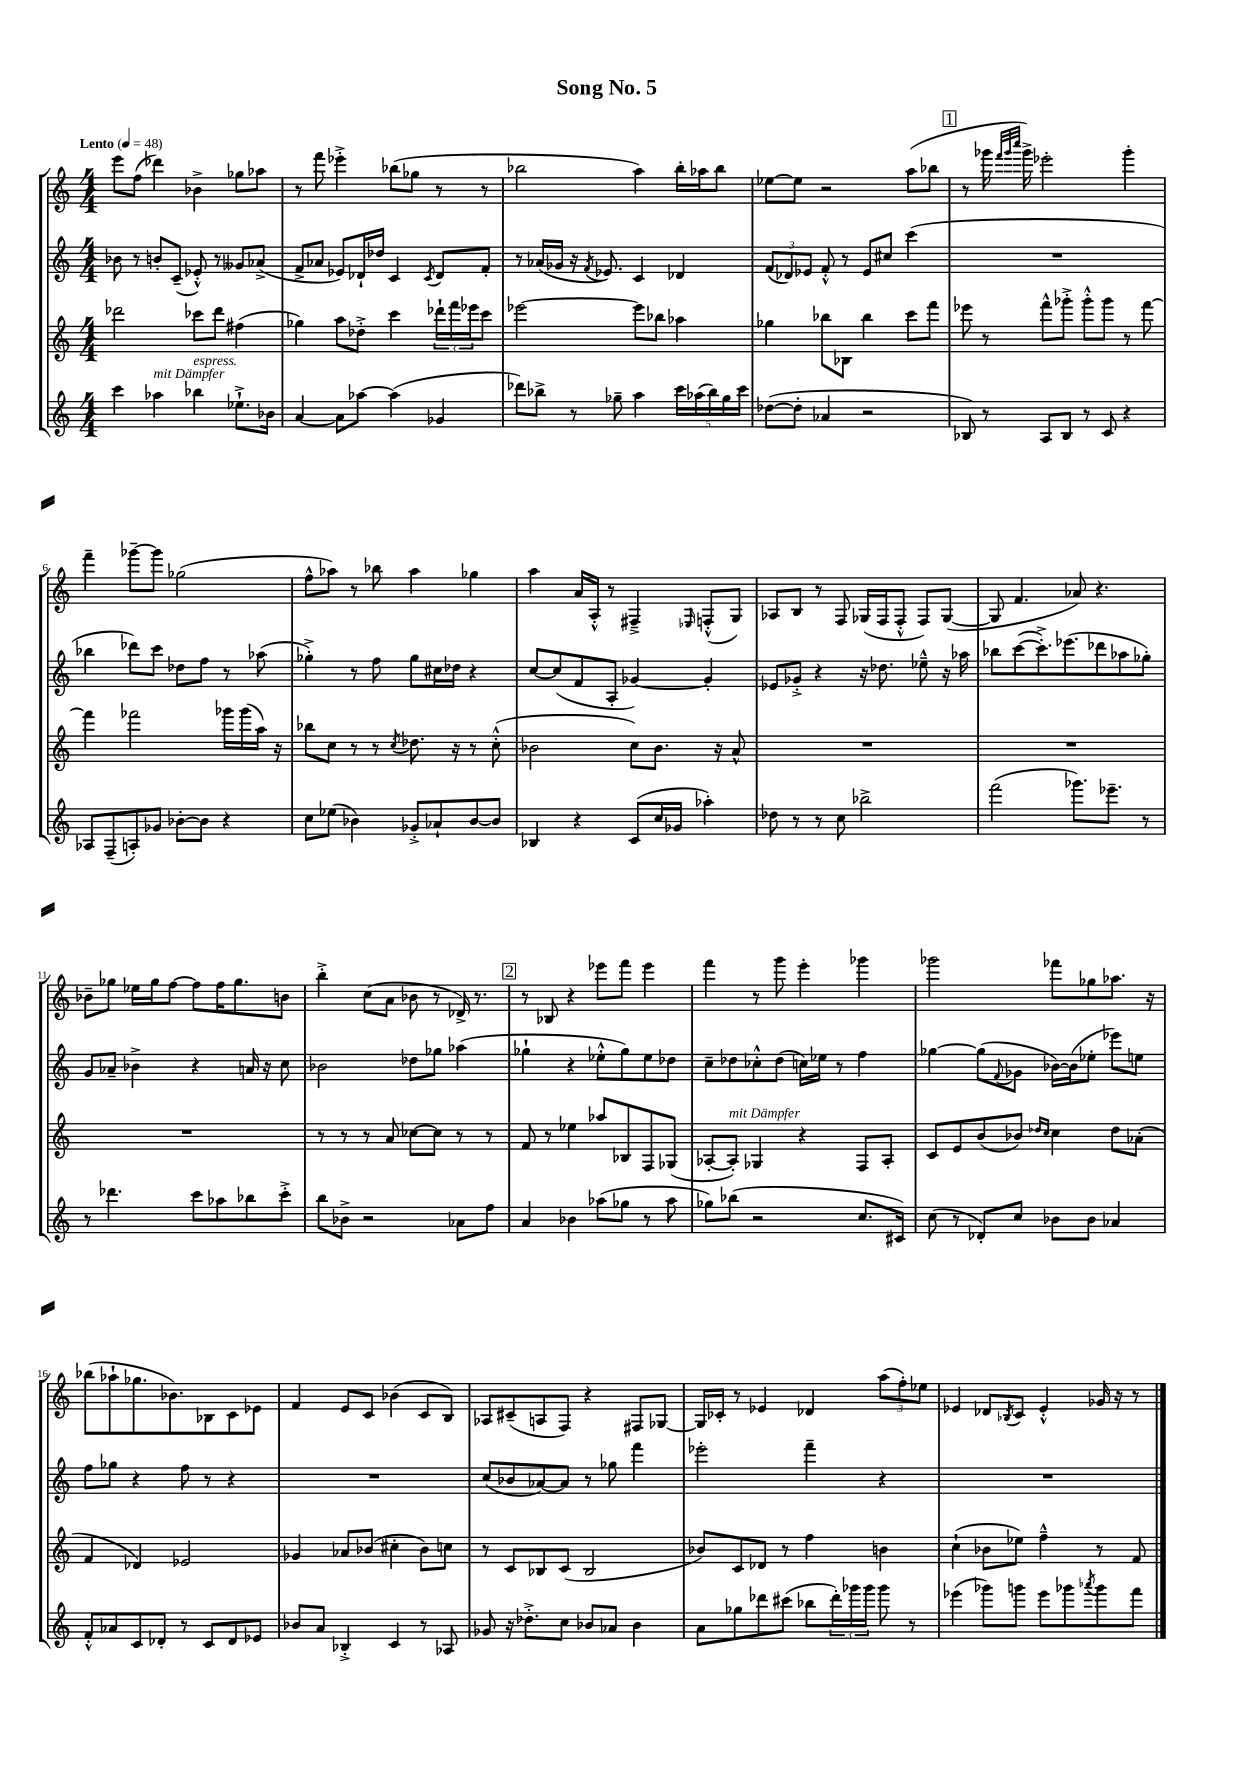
\header { title = "Song No. 5" }
<<
\new StaffGroup <<
\new Staff = "s0" {
    \clef treble \key c \major \numericTimeSignature \time 4/4 \tempo "Lento" 4 = 48
    e'''8 f''8( des'''4) bes'4-> ges''8 aes''8 |
    r8 f'''8 ees'''4-.-> bes''8( ges''8 r8 r8 |
    bes''2 a''4) bes''16-. aes''16 bes''8 |
    ees''8~ ees''8 r2 a''8( bes''8 |
    \mark \markup { \box "1" } r8 ges'''16 \grace { f'''32 ges'''32 c''''32 } ges'''16->) ees'''2-. ges'''4-. |
    f'''4-- ges'''8~-- ges'''8 ges''2( |
    f''8-^ aes''8) r8 bes''8 aes''4 ges''4 |
    a''4 a'16 a16-.-^ r8 fis4---> \grace { ees16 } f8-.-^( g8) |
    aes8 b8 r8 f8 ges16( f16 f8-.-^ f8) ges8~( |
    ges8 f'4. aes'8) r4. |
    bes'8-- ges''8 ees''16 ges''16 f''8~ f''8 f''16 ges''8. b'8 |
    b''4-.-> c''8( a'8 bes'8 r8 des'16->) r8. |
    \mark \markup { \box "2" } r8 bes8 r4 ees'''8 f'''8 ees'''4 |
    f'''4 r8 g'''8 e'''4-. ges'''4 |
    ges'''2 fes'''8 ges''8 aes''8. r16 |
    bes''8( aes''8-! ges''8. bes'8.) bes8 c'8 ees'8 |
    f'4 e'8 c'8 bes'4( c'8 b8) |
    aes8 cis'8--( a8 f8) r4 fis8 ges8~ |
    ges16 ces'16-. r8 ees'4 des'4 \tuplet 3/2 { a''8( f''8-.) ees''8 } |
    ees'4 des'8 \acciaccatura { bes8 } c'8 ees'4-.-^ ges'16 r16 r8 \bar "|." |
}
\new Staff = "s1" {
    \clef treble \key c \major \numericTimeSignature \time 4/4
    bes'8 r8 b'8-. c'8--( ees'8-.-^) r8 geses'8 aes'8->( |
    f'8-> aes'8 ees'8) des'16-! des''16 c'4 \acciaccatura { c'8 } des'8 f'8-. |
    r8 aes'16( ges'16 r16 \acciaccatura { f'8 } ees'8.) c'4 des'4 |
    \tuplet 3/2 { f'8( des'8) ees'8 } f'8-.-^ r8 ees'8 cis''8 c'''4( |
    \mark \markup { \box "1" } R1 |
    bes''4 des'''8) c'''8 des''8 f''8 r8 aes''8( |
    ges''4-.->) r8 f''8 ges''8 cis''16 des''16 r4 |
    c''8~ c''8( f'8 a8-. ges'4~) ges'4-. |
    ees'8 ges'8-.-> r4 r16 des''8. ees''8---^ r16 aes''16 |
    bes''8 c'''8~( c'''8.-.->) ees'''8.( des'''8 aes''8 ges''8-.) |
    g'8 aes'8-- bes'4-> r4 a'16 r16 c''8 |
    bes'2 des''8 ges''8 aes''4( |
    \mark \markup { \box "2" } ges''4-! r4 ees''8-.-^ ges''8) ees''8 des''8 |
    c''8-- des''8 ces''8-.-^ des''8( c''16) ees''16 r8 f''4 |
    ges''4~ ges''8( \appoggiatura { f'8 } ges'8 bes'16~) bes'16( ees''8-. ees'''8) e''8 |
    f''8 ges''8 r4 f''8 r8 r4 |
    R1 |
    c''8( bes'8 aes'8~) aes'8 r8 ges''8 f'''4 |
    ees'''2-. f'''4-- r4 |
    R1 \bar "|." |
}
\new Staff = "s2" {
    \clef treble \key c \major \numericTimeSignature \time 4/4
    des'''2 ces'''8 des'''8 fis''4( |
    ges''4) a''8 des''8-.-> c'''4 \tuplet 3/2 { des'''16-! f'''16 ees'''16 } c'''8 |
    ees'''2~ ees'''8 bes''8 aes''4 |
    ges''4 bes''8 bes8 bes''4 c'''8 f'''8 |
    \mark \markup { \box "1" } ees'''8 r8 f'''8-^ ges'''8-.-> ges'''8-.-^ ges'''8 r8 f'''8~ |
    f'''4 fes'''2 ges'''16 ges'''16( a''16) r16 |
    bes''8 c''8 r8 r8 \acciaccatura { c''8 } des''8. r16 r8 c''8-.-^( |
    bes'2 c''8) bes'8. r16 a'8-^ |
    R1 |
    R1 |
    R1 |
    r8 r8 r8 a'8 ces''8~ ces''8 r8 r8 |
    \mark \markup { \box "2" } f'8 r8 ees''4 aes''8 bes8 f8 ges8( |
    aes8~-. aes8-.^\markup { \italic "mit Dämpfer" }) ges4 r4 f8 aes8-. |
    c'8 e'8 b'8( bes'8) \grace { des''16 c''16 } c''4 des''8 aes'8-.( |
    f'4 des'4) ees'2 |
    ges'4 aes'8 bes'8( cis''4-. bes'8) c''8 |
    r8 c'8 bes8 c'8( bes2 |
    bes'8) c'8 des'8 r8 f''4 b'4 |
    c''4-!( bes'8 ees''8) f''4---^ r8 f'8 \bar "|." |
}
\new Staff = "s3" {
    \clef treble \key c \major \numericTimeSignature \time 4/4
    c'''4 aes''4^\markup { \italic "mit Dämpfer" } bes''4^\markup { \italic "espress." } ees''8.-!-> bes'16 |
    a'4~ a'8 aes''8~ aes''4( ges'4 |
    des'''8) bes''8-> r8 ges''8-- a''4 \tuplet 5/4 { c'''16 aes''16( bes''16) ges''16 c'''16 } |
    des''8~( des''8-. aes'4 r2 |
    \mark \markup { \box "1" } bes8) r8 a8 bes8 r8 c'8 r4 |
    aes8 f8--( a8-.) ges'8 bes'8~-. bes'8 r4 |
    c''8 ees''8( bes'4) ges'8-.-> aes'8-! bes'8~ bes'8 |
    bes4 r4 c'8( c''16 ges'16 aes''4-.) |
    des''8 r8 r8 c''8 bes''2-> |
    f'''2( ges'''8.) ees'''8.-- r8 |
    r8 des'''4. c'''8 aes''8 bes''8 c'''8-.-> |
    b''8 bes'8-> r2 aes'8 f''8 |
    \mark \markup { \box "2" } a'4 bes'4 aes''8( ges''8 r8 aes''8 |
    ges''8) bes''8( r2 c''8. cis'16) |
    c''8( r8 des'8-.) c''8 bes'8 bes'8 aes'4 |
    f'8-.-^ aes'8 c'8 des'8-. r8 c'8 des'8 ees'8 |
    bes'8 a'8 bes4-.-> c'4 r8 aes8 |
    ges'8 r16 des''8.-.-> c''8 bes'8 aes'8 bes'4 |
    a'8 ges''8 des'''8 cis'''8( bes''8 \tuplet 3/2 { des'''16-.) ges'''16 ges'''16 } ges'''8 r8 |
    ees'''4( ges'''8) g'''8 ees'''8 ges'''8 \acciaccatura { aes'''8 } ges'''8 f'''8 \bar "|." |
}
>>
>>
